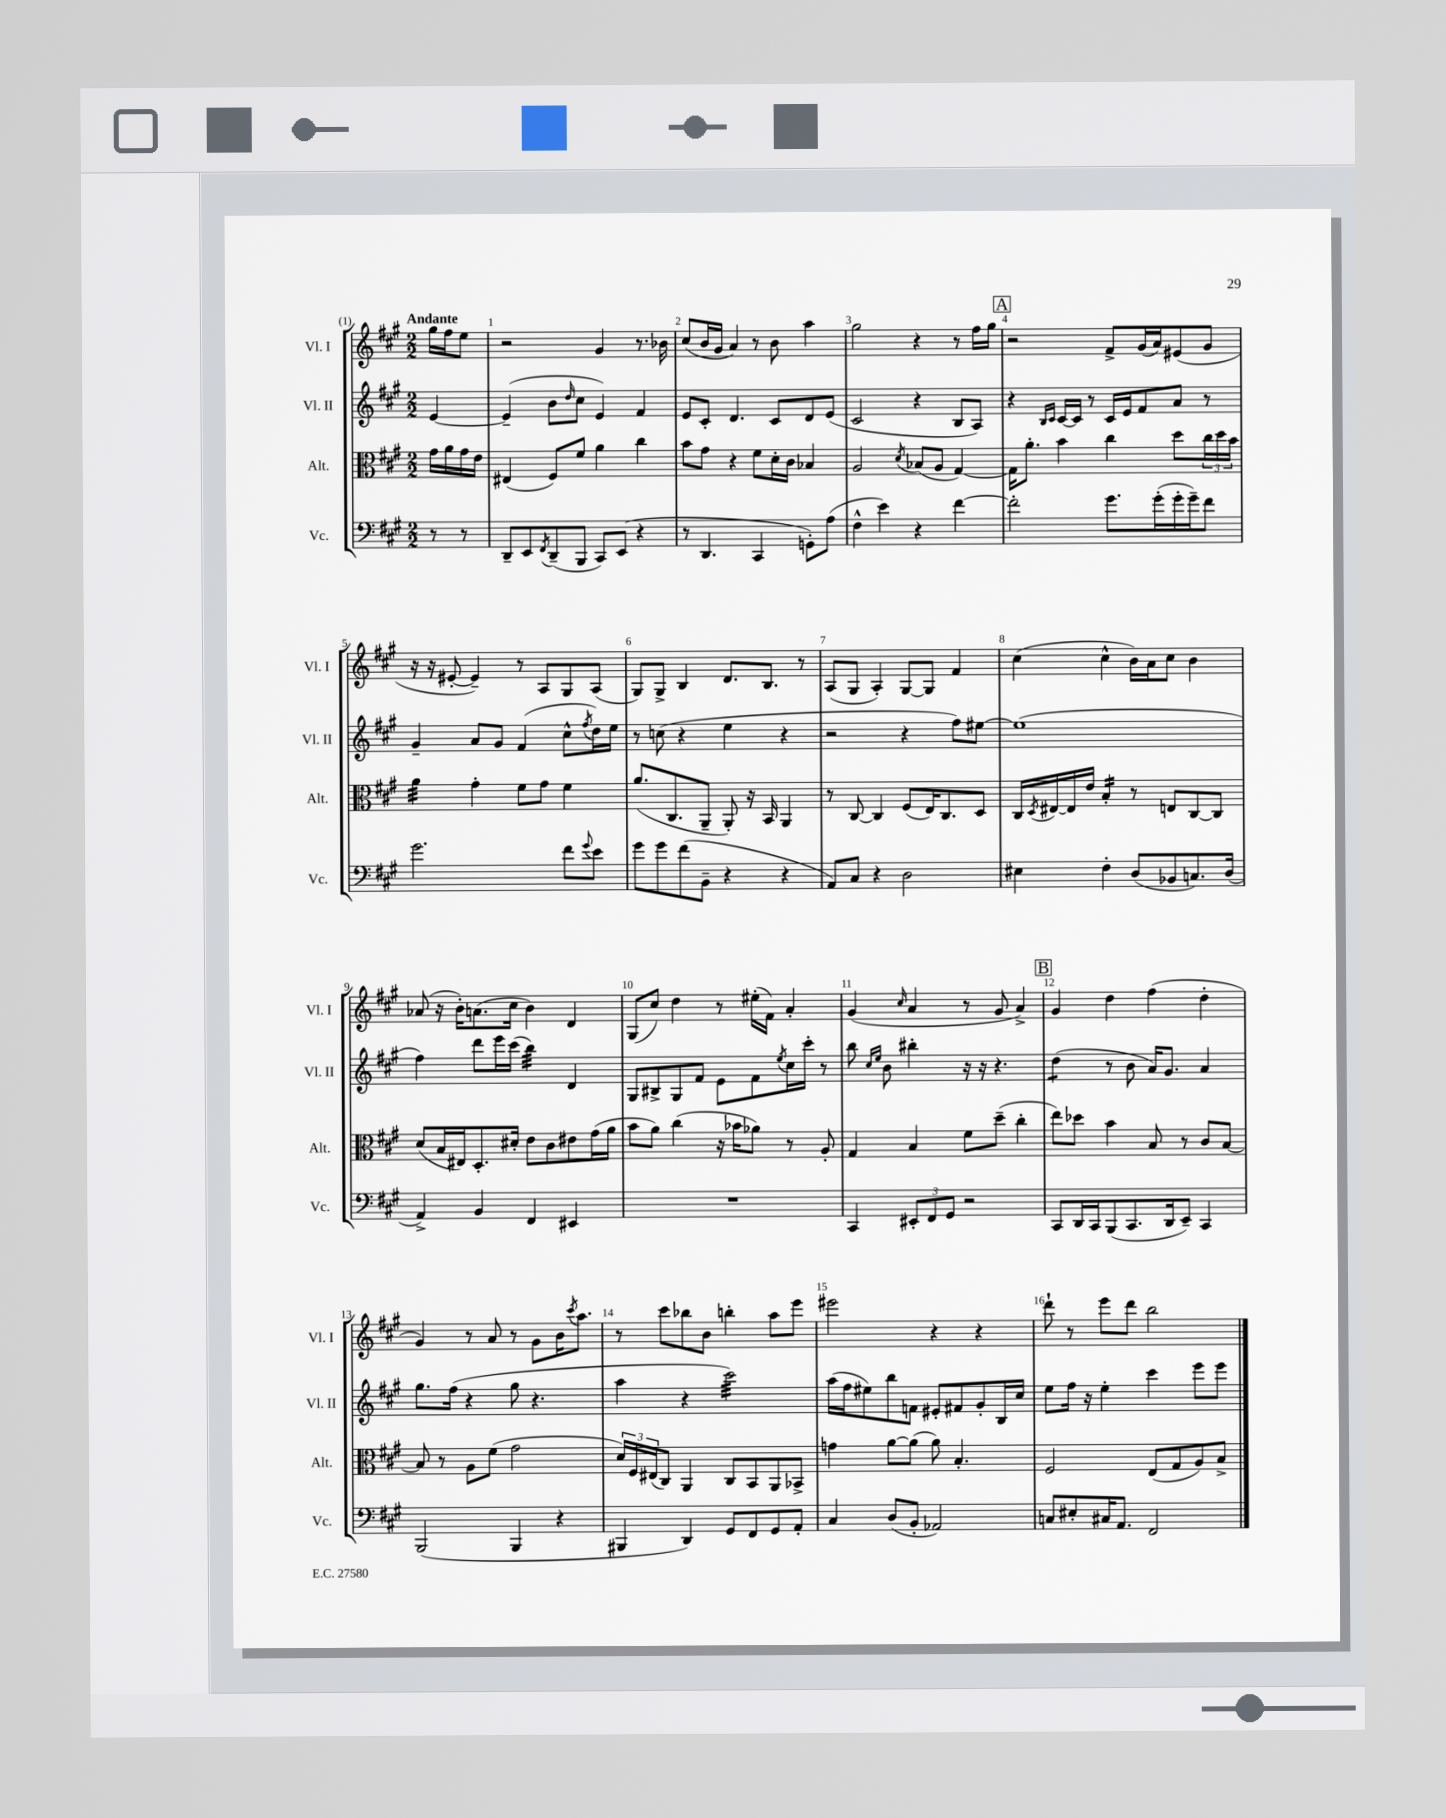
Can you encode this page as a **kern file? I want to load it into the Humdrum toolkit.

**kern	**kern	**kern	**kern
*staff4	*staff3	*staff2	*staff1
*clefF4	*clefC3	*clefG2	*clefG2
*k[f#c#g#]	*k[f#c#g#]	*k[f#c#g#]	*k[f#c#g#]
*M2/2	*M2/2	*M2/2	*M2/2
8r	16g#	[4e	16gg#
.	16a	.	16ff#
8r	16g#	.	8ee
.	16e	.	.
=	=	=	=
8DD~	(4E#	(4e~]	2r
8EE	.	.	.
8qFF#	.	.	.
(8DD~	8F#)	8b	.
.	.	16qqdd	.
8BBB	8f#	8cc#	.
8CC#)	4a	4e)	4g#
(8EE	.	.	.
4r	4cc#	4f#	8.r
.	.	.	16b-
=	=	=	=
8r	8b	8e	(8cc#
4.DD	8g#	8c#'	16b
.	.	.	16g#
.	4r	4.d	4a)
4CC#	8f#	.	8r
.	16d'	8c#	8b
.	16c#	.	.
8GG')	4B-	8d	4aa
(8A	.	(8e	.
=	=	=	=
4F#^^	2A	2c#	2gg#
4e)	.	.	.
.	8qd	.	.
4r	(8B-	4r	4r
.	8A	.	.
[4f#	[4G#)	8B	8r
.	.	8A)	16ff#
.	.	.	16gg#
=	=	=	=
2f#']	16G#]	4r	2r
.	8.a'	.	.
.	.	16qqB	.
.	.	16qqc#	.
.	4b	[16c#	.
.	.	16c#]	.
.	.	8r	.
8.g#	4cc#	16c#	8f#^
.	.	16e	.
.	.	8f#	(16g#
(16g#'	.	.	16a)
16g#'	8dd	8a	(8e#
16g#~)	.	.	.
8f#	24cc#	8r	8g#
.	24dd	.	.
.	24b	.	.
=	=	=	=
2.g#	4a	4g#~	16r
.	.	.	16r
.	.	.	[8e#'
.	4g#'	8a	4e#~])
.	.	8g#	.
.	8f#	(4f#	8r
.	8g#	.	8A
8f#	4f#	8cc#^^	8G#
8qqg#	.	8qff#	.
8e	.	16dd)	(8A
.	.	16ee	.
=	=	=	=
8g#	(8.a	8r	8G#)
8g#	.	(8cc	8G#^
.	8.C#	.	.
(8f#	.	4r	4B
8BB~	8AA~	.	.
4r	8AA')	4ee	8.d
.	16r	.	.
.	16BB	.	8.B
4r	4AA	4r	.
.	.	.	8r
=	=	=	=
8AA)	8r	2r	(8A
8C#	[8C#	.	8G#
4r	4C#]	.	4A')
2D	(8F#	4r	[8G#
.	16E)	.	8G#]
.	8.C#	.	.
.	.	8ff#)	4f#
.	8D	[8ee#	.
=	=	=	=
4E#	16C#	(1ee#]	(4cc#
.	8qD	.	.
.	[16E#	.	.
.	16E#]	.	.
.	16e	.	.
4F#'	4B'	.	4cc#^^
(8D	8r	.	16b)
.	.	.	16a
8BB-	8E	.	8cc#
8.C)	[8C#	.	4b
.	8C#]	.	.
(16D	.	.	.
=	=	=	=
4AA^)	(8d	4ff#)	(8a-
.	16B	.	16r
.	16E#)	.	16b')
4BB	8.D'	8ddd	(8.a
.	.	16eee	.
.	16d#'	(16ccc#	16cc#
4FF#	8e	4bb)	4b)
.	8c#	.	.
4EE#	8e#	4d	4d
.	(16g#	.	.
.	16a	.	.
=	=	=	=
1r	8b	8G#	(8G#
.	8a)	8B#^	8cc#)
.	(4cc#	8G#	4dd
.	.	8f#	.
.	16r	8e	8r
.	16b-	.	.
.	8a-)	8f#	(16ee#'
.	.	.	16f#)
.	.	8qee	.
.	8r	16cc#	4a'
.	.	16ccc#'	.
.	8A'	8r	.
=	=	=	=
4CC#	4G#	8bb	(4g#
.	.	16qqcc#	.
.	.	16qqee	.
.	.	8b	.
.	.	.	16qqcc#
12EE#'	4B	4bb#'	4a
12FF#	.	.	.
12GG#	.	.	.
2r	8f#	16r	8r
.	.	16r	.
.	(8dd~	4.r	8g#
.	4cc#'	.	4a^)
=	=	=	=
8CC#	8ee)	(4dd	4g#
16DD	8dd-	.	.
16CC#	.	.	.
(8BBB	4b	8r	4dd
8.CC#	.	8b	.
.	8B	16a)	(4ff#
16DD	.	8.g#	.
8EE~)	8r	.	.
4CC#	8c#	4a	4dd'
.	[8B	.	.
=	=	=	=
(2BBB	8B]	8.gg#	4g#)
.	8r	.	.
.	.	(16ff#	.
.	8A	4r	8r
.	(8f#	.	8a
4BBB	2g#	8gg#	8r
.	.	4.r	8g#
4r	.	.	16b
.	.	.	8qccc#
.	.	.	8.aa
=	=	=	=
4BBB#	24d)	4aa	8r
.	24F#	.	.
.	(24E#	.	.
.	8C#)	.	8ccc#
4DD)	4AA	4r	8bb-
.	.	.	8b
8GG#	8C#	2ccc#)	4bb'
8FF#	8BB	.	.
8GG#	8AA	.	8aa
8AA'	8BB-^	.	8eee
=	=	=	=
4C#	4g	(16aa	2eee#
.	.	16ff#	.
.	.	8ee#)	.
(8D	[8a	8bb	.
8BB'	(8a]	8f	.
2AA-)	8a)	8e#'	4r
.	4.B'	8f#	.
.	.	8g#'	4r
.	.	16B	.
.	.	16cc#	.
=	=	=	=
8C	2F#	8ee	8ddd`
8E#'	.	16ff#	8r
.	.	16r	.
16C#	.	4ee'	8eee
8.AA	.	.	.
.	.	.	8ddd
2FF#	(8E	4ccc#	2bb
.	8G#	.	.
.	8A)	8eee	.
.	8B^	8eee	.
==	==	==	==
*-	*-	*-	*-
